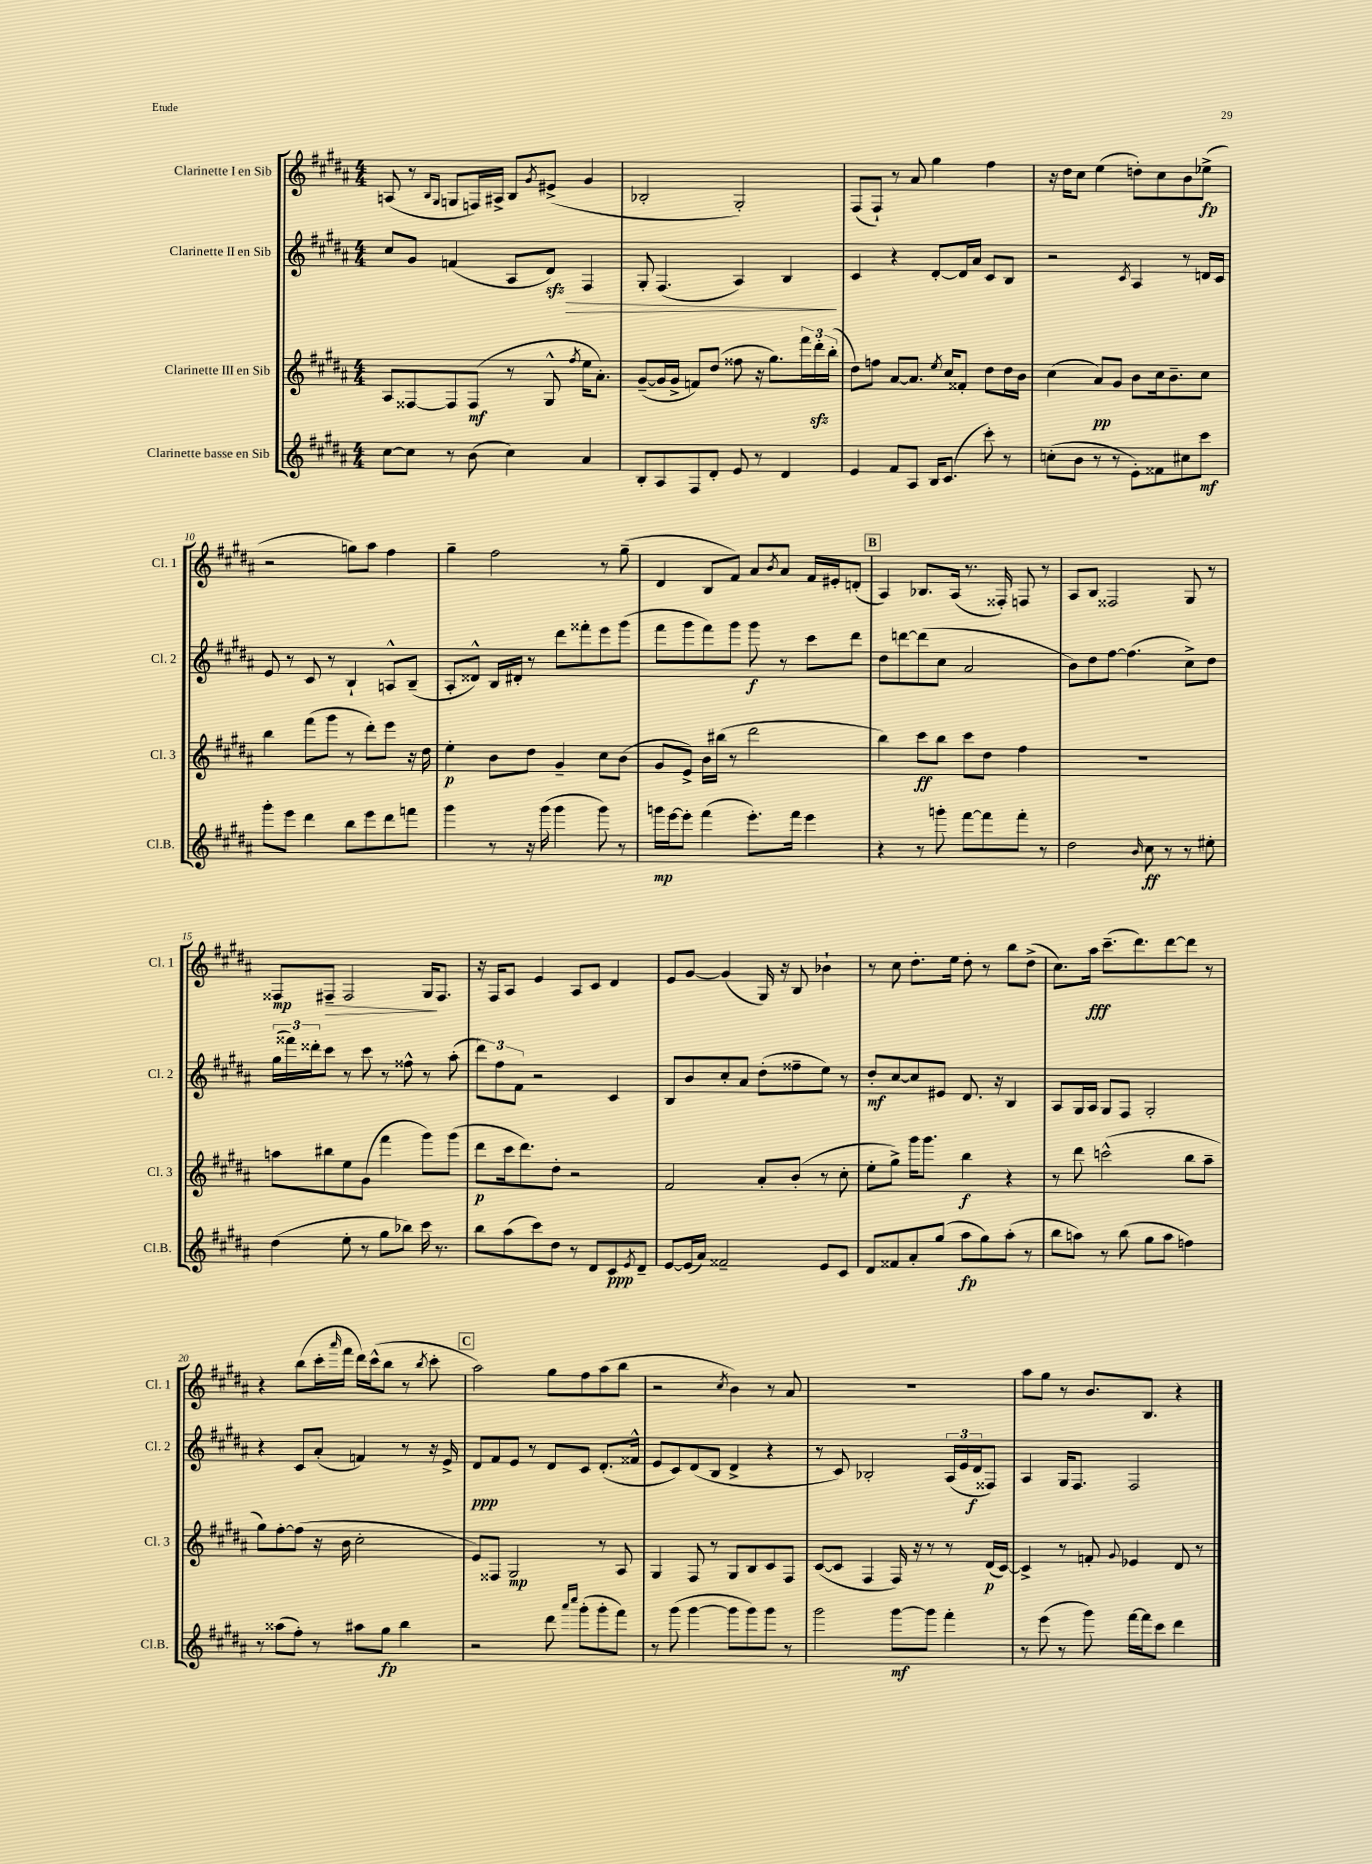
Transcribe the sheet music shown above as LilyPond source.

<<
\new StaffGroup <<
\new Staff = "s0" \with { instrumentName = "Clarinette I en Sib" shortInstrumentName = "Cl. 1" } {
    \clef treble \key b \major \numericTimeSignature \time 4/4
    a8( r8 \grace { b16 gis16 } g8 f16) ais16-> b8 \acciaccatura { gis'8 } eis'8->( gis'4 |
    bes2-. gis2-.) |
    fis8( fis8-!) r8 ais'8 gis''4 fis''4 |
    r16 dis''16 cis''8 e''4( d''8-.) cis''8 b'8 ees''8->\fp( |
    r2 g''8) ais''8 fis''4 |
    gis''4-- fis''2 r8 gis''8--( |
    dis'4 b8 fis'8) ais'8 \acciaccatura { b'8 } ais'8 fis'16 eis'16-. d'8-.( |
    \mark \markup { \box "B" } ais4) bes8. ais16( r8. fisis16-.) f8 r8 |
    ais8 b8 fisis2 gis8 r8 |
    fisis8\mp fis8--\> fis2 gis16\! fis8. |
    r16 fis16 ais8 e'4 ais8 cis'8 dis'4 |
    e'8 gis'8~ gis'4( gis16) r16 b8 bes'4-! |
    r8 cis''8 dis''8.-. e''16 dis''8-. r8 b''8 dis''8->( |
    cis''8.) ais''16\fff cis'''8.--( dis'''8.) dis'''8~ dis'''8 r8 |
    r4 b''8( cis'''16-. \grace { ais'''16 } fis'''16 dis'''16) cis'''16-^( b''8 r8 \acciaccatura { b''8 } cis'''8-. |
    \mark \markup { \box "C" } ais''2) gis''8 fis''8 ais''8( b''8 |
    r2 \acciaccatura { cis''8 } b'4) r8 ais'8 |
    R1 |
    ais''8 gis''8 r8 b'8. b8. r4 \bar "|." |
}
\new Staff = "s1" \with { instrumentName = "Clarinette II en Sib" shortInstrumentName = "Cl. 2" } {
    \clef treble \key b \major \numericTimeSignature \time 4/4
    cis''8 gis'8 f'4( ais8 dis'8\sfz\>) fis4 |
    gis8-. fis4.( ais4) b4\! |
    cis'4 r4 dis'8~-. dis'16 ais'16 cis'8 b8 |
    r2 \acciaccatura { cis'8 } ais4 r8 d'16 cis'16 |
    e'8 r8 cis'8 r8 b4-! a8-^ b8--( |
    ais8-. disis'8-^) b16 dis'16-. r8 dis'''8 fisis'''8-. e'''8 gis'''8( |
    fis'''8 gis'''8 fis'''8) gis'''8 gis'''8\f r8 cis'''8 dis'''8 |
    \mark \markup { \box "B" } dis''8 d'''8~ d'''8( cis''8 ais'2 |
    b'8) dis''8 fis''8~ fis''4.( cis''8->) dis''8 |
    \tuplet 3/2 { gis''16( fisis'''16) disis'''16-. } cis'''8 r8 cis'''8 r8 fisis''8-^ r8 ais''8-.( |
    \tuplet 3/2 { dis'''8) fis''8 fis'8 } r2 cis'4 |
    b8 b'8 cis''8-. ais'8 dis''8-.( fisis''8-- e''8) r8 |
    dis''8-.\mf cis''8~ cis''8 eis'8 dis'8. r16 b4 |
    ais8 gis16 ais16 gis8 fis8 gis2-. |
    r4 cis'8 ais'8-.( f'4) r8 r16 e'16-> |
    \mark \markup { \box "C" } dis'8\ppp fis'8 e'8 r8 dis'8 cis'8 dis'8.-.( fisis'16-^ |
    e'8 cis'8) dis'8( b8 dis'4-> r4 |
    r8 cis'8) bes2-. \tuplet 3/2 { ais16( e'16 dis'16\f } fisis8) |
    ais4 gis16 fis8. fis2 \bar "|." |
}
\new Staff = "s2" \with { instrumentName = "Clarinette III en Sib" shortInstrumentName = "Cl. 3" } {
    \clef treble \key b \major \numericTimeSignature \time 4/4
    ais8 fisis8~ fisis8 fisis8\mf( r8 gis8-^ \acciaccatura { fis''8 } e''16 ais'8.-.) |
    gis'8~--( gis'16 gis'16-> f'8) dis''8( fisis''8 r16 gis''8.) \tuplet 3/2 { fis'''16 dis'''16-.\sfz b''16-.( } |
    dis''8) f''8 ais'8~ ais'8. \acciaccatura { e''8 } cis''16 fisis'8-. dis''8 dis''16 b'16 |
    cis''4( ais'8\pp) gis'8 b'8 cis''16 b'8.-- cis''8 |
    b''4 fis'''8( gis'''8 r8 dis'''8-.) e'''8 r16 dis''16 |
    e''4-.\p b'8 dis''8 gis'4-- cis''8 b'8( |
    gis'8 e'8->) b'16 bis''16( r8 dis'''2 |
    \mark \markup { \box "B" } b''4) cis'''8\ff b''8 cis'''8 dis''8 fis''4 |
    R1 |
    a''8 bis''8 e''8 gis'8( fis'''4 gis'''8) gis'''8( |
    dis'''8\p cis'''16 dis'''8.) dis''8-. r2 |
    fis'2 ais'8-. b'8-.( r8 cis''8-. |
    e''8-. gis''8->) gis'''16 gis'''8. b''4\f r4 |
    r8 dis'''8 c'''2-^( b''8 ais''8-- |
    gis''8) fis''8~-. fis''8( r16 b'16 cis''2-. |
    \mark \markup { \box "C" } e'8) fisis8 gis2\mp r8 ais8 |
    gis4 fis8 r8 gis8 b8 cis'8 fis8 |
    cis'8~( cis'8 fis4 fis16) r16 r8 r8 dis'16\p( cis'16~) |
    cis'4-> r8 f'8-. \appoggiatura { gis'8 } ees'4 dis'8 r8 \bar "|." |
}
\new Staff = "s3" \with { instrumentName = "Clarinette basse en Sib" shortInstrumentName = "Cl.B." } {
    \clef treble \key b \major \numericTimeSignature \time 4/4
    cis''8~ cis''8 r8 b'8( cis''4) ais'4 |
    b8-. ais8 fis8 dis'8-. e'8 r8 dis'4 |
    e'4 fis'8 ais8 b16 cis'8.( cis'''8-.) r8 |
    c''8-.( b'8 r8 r8 e'8-.) fisis'8 cis''8 cis'''8\mf |
    gis'''8-. e'''8 dis'''4 b''8 e'''8 dis'''8 f'''8 |
    gis'''4 r8 r16 gis'''16( gis'''4 gis'''8) r8 |
    g'''16\mp e'''16~ e'''8-. fis'''4( e'''8.-.) fis'''16 e'''4 |
    \mark \markup { \box "B" } r4 r8 g'''8-. fis'''8~ fis'''8 fis'''8-. r8 |
    dis''2 \grace { b'16 } cis''8\ff r8 r8 eis''8-. |
    dis''4( e''8-. r8 gis''8 bes''8) cis'''16 r8. |
    b''8 ais''8( cis'''8) dis''8 r8 dis'8 cis'8\ppp \acciaccatura { e'8 } dis'8-- |
    e'8~ e'16( ais'16) fisis'2-- e'8 cis'8 |
    dis'8 fisis'8 ais'8-. gis''8( ais''8\fp gis''8) ais''8-.( r8 |
    b''8 a''8) r8 b''8( gis''8 a''8 f''4) |
    r8 aisis''8( fis''8-.) r8 ais''8 gis''8\fp b''4 |
    \mark \markup { \box "C" } r2 dis'''8 \grace { ais'''16 cis''''16 } gis'''8-.( gis'''8-. fis'''8) |
    r8 gis'''8( gis'''4~ gis'''8 gis'''8) gis'''8 r8 |
    gis'''2 gis'''8~\mf gis'''8 fis'''4-. |
    r8 e'''8( r8 gis'''8) fis'''16~ fis'''16 cis'''8 dis'''4 \bar "|." |
}
>>
>>
\layout { \context { \Score currentBarNumber = #6 \override BarNumber.break-visibility = ##(#f #t #t) barNumberVisibility = #(every-nth-bar-number-visible 5) } }
